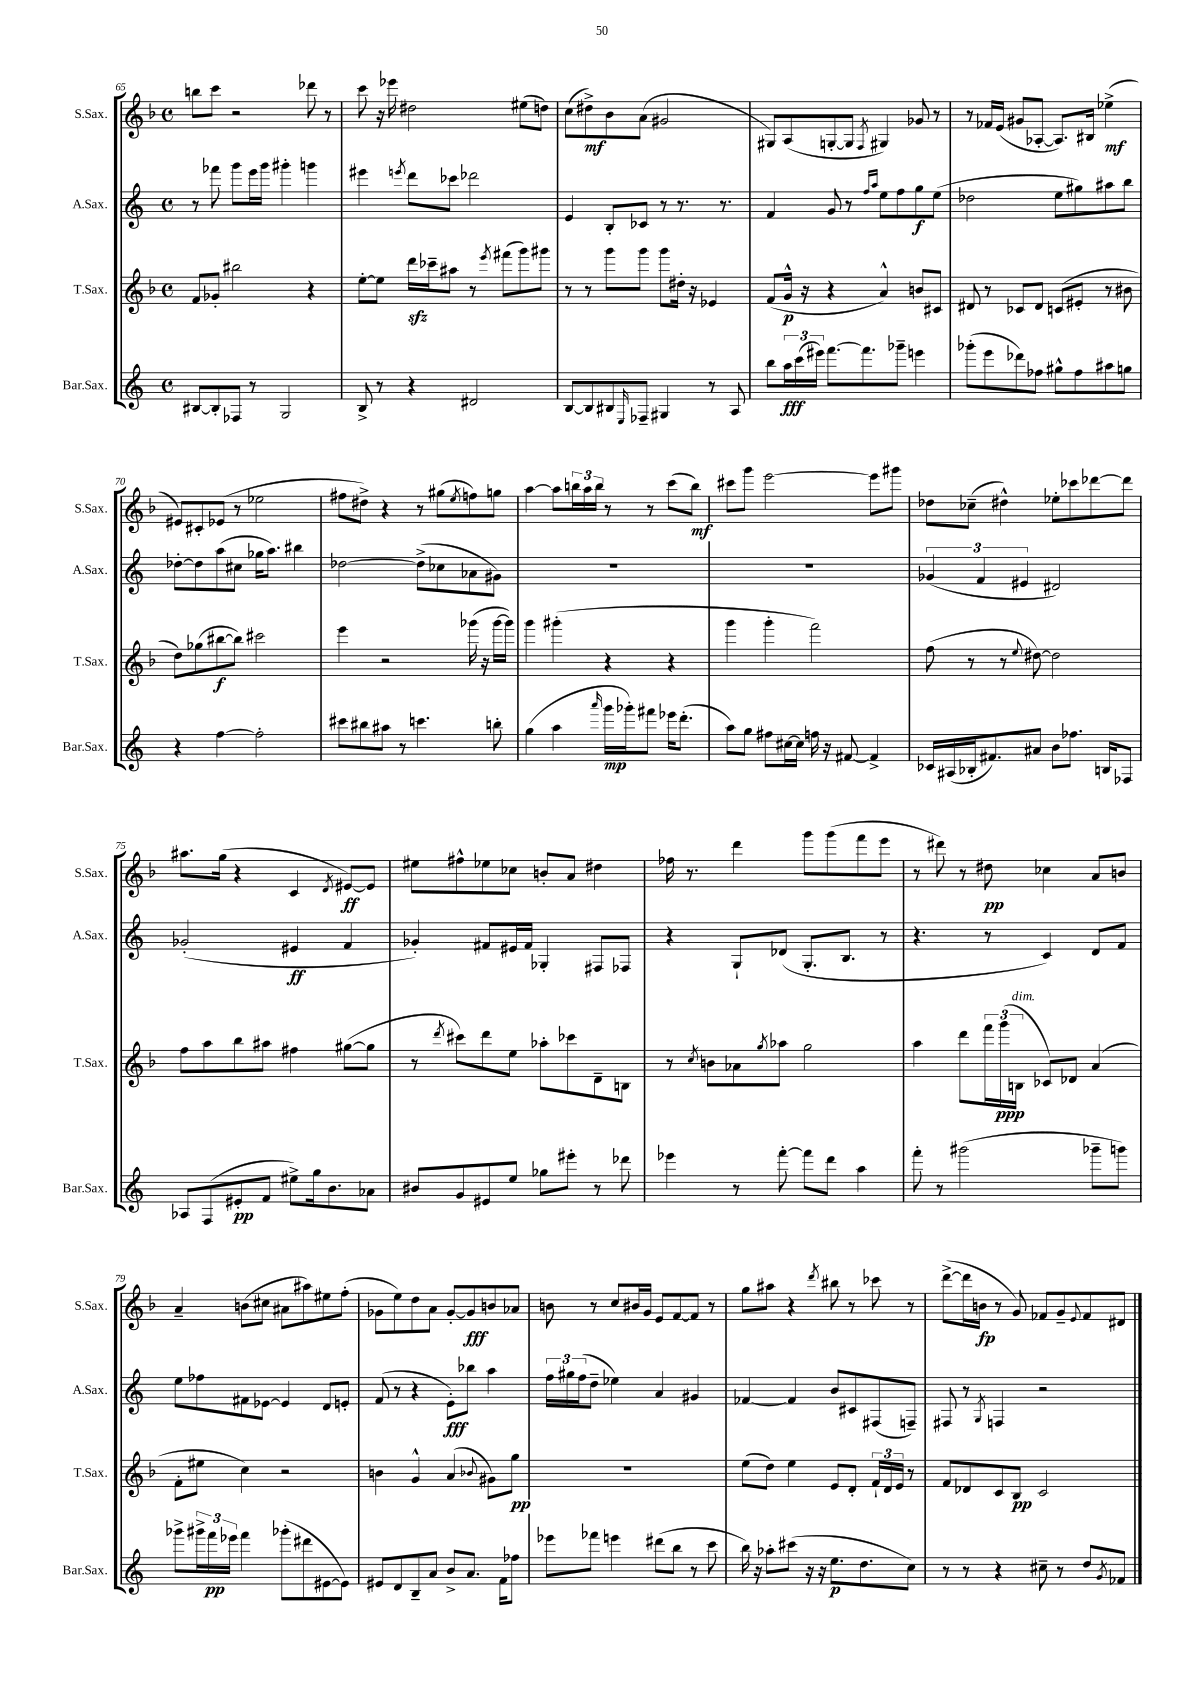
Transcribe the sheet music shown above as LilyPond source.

<<
\new StaffGroup <<
\new Staff = "s0" \with { instrumentName = "S.Sax." shortInstrumentName = "S.Sax." } {
    \clef treble \key f \major \defaultTimeSignature \time 4/4
    b''8 c'''8 r2 des'''8 r8 |
    c'''8 r16 ees'''16 dis''2 eis''8( d''8) |
    c''8( dis''8->\mf) bes'8 a'8( gis'2 |
    gis8) a8( g8~-. g8 \acciaccatura { f8 } gis4) ges'8 r8 |
    r8 fes'16 e'16( gis'8 aes8~-. aes8.) bis16 ees''4->\mf( |
    eis'8) cis'8-. ees'8( r8 ees''2 |
    fis''8 dis''8->) r4 r8 gis''8( \acciaccatura { e''8 } f''8) g''8 |
    a''4~ a''8 \tuplet 3/2 { b''16 a''16 b''16 } r8 r8 c'''8( b''8\mf) |
    cis'''8 g'''8 e'''2~ e'''8 gis'''8 |
    des''8 ces''8--( dis''4-^) ees''8-. ces'''8 des'''8~ des'''8 |
    ais''8. g''16( r4 c'4 \acciaccatura { d'8 } eis'8~\ff) eis'8 |
    eis''8 fis''8-^ ees''8 ces''8 b'8-. a'8 dis''4 |
    fes''16 r8. d'''4 g'''8 g'''8( f'''8 e'''8 |
    r8 dis'''8) r8 dis''8\pp ces''4 a'8 b'8 |
    a'4-- b'8( cis''8 ais'8 ais''8) eis''8 f''8-.( |
    ges'8 e''8) d''8 a'8 ges'8~-. ges'8\fff b'8 aes'8 |
    b'8 r8 c''8 bis'16 g'16 e'8 f'8~ f'8 r8 |
    g''8 ais''8 r4 \acciaccatura { d'''8 } bis''8 r8 ces'''8 r8 |
    d'''8~->( d'''16 b'16\fp r8 g'8) fes'8 g'8-- \appoggiatura { e'8 } fes'8 dis'8 \bar "|." |
}
\new Staff = "s1" \with { instrumentName = "A.Sax." shortInstrumentName = "A.Sax." } {
    \clef treble \key c \major \defaultTimeSignature \time 4/4
    r8 fes'''8 g'''8 e'''16 g'''16 gis'''4-. g'''4 |
    eis'''4 \acciaccatura { e'''8 } d'''8 ces'''8 des'''2 |
    e'4 b8-. ces'8 r8 r8. r8. |
    f'4 g'8 r8 \grace { f''16 a''16 } e''8 f''8 g''8\f e''8( |
    des''2 e''8 gis''8) ais''8 b''8 |
    des''8~-. des''8 a''8( cis''8 ges''16 a''8.) bis''4 |
    des''2~ des''8->( ces''8 aes'8 gis'8) |
    R1 |
    R1 |
    \tuplet 3/2 { ges'4( f'4 eis'4 } dis'2) |
    ges'2-.( eis'4\ff f'4 |
    ges'4-.) fis'8 eis'16 fis'16 ges4-. fis8 fes8 |
    r4 g8-! des'8( g8.-. b8. r8 |
    r4. r8 c'4) d'8 f'8 |
    e''8 fes''8 fis'8 ees'8~ ees'4 d'8 e'8-. |
    f'8( r8 r4 e'8-.\fff) bes''8 a''4 |
    \tuplet 3/2 { f''16 gis''16 f''16( } d''8-- ees''4) a'4 gis'4 |
    fes'4~ fes'4 b'8 cis'8 fis8( f8--) |
    fis8 r8 \acciaccatura { g8 } f4 r2 \bar "|." |
}
\new Staff = "s2" \with { instrumentName = "T.Sax." shortInstrumentName = "T.Sax." } {
    \clef treble \key f \major \defaultTimeSignature \time 4/4
    f'8 ges'8-. bis''2 r4 |
    e''8~-. e''8 d'''16\sfz ces'''16-- ais''8 r8 \acciaccatura { e'''8 } fis'''8( g'''8) gis'''8 |
    r8 r8 g'''8 g'''8 g'''8 dis''16-. r16 ees'4 |
    f'8( g'16-^\p r16 r4 a'4-^) b'8 cis'8 |
    dis'8 r8 ces'8 dis'8 c'8( eis'8-. r8 bis'8 |
    d''8) ges''8( bis''8~\f bis''8) cis'''2 |
    e'''4 r2 ges'''16( r16 ges'''16~ ges'''16) |
    g'''4 gis'''4-.( r4 r4 |
    g'''4 g'''4-. f'''2) |
    f''8( r8 r8 \appoggiatura { e''8 } dis''8~) dis''2 |
    f''8 a''8 bes''8 ais''8 fis''4 gis''8~( gis''8 |
    r8 \acciaccatura { d'''8 } cis'''8) d'''8 e''8 aes''8-. ces'''8 d'8-- b8 |
    r8 \acciaccatura { c''8 } b'8 aes'8 \acciaccatura { g''8 } aes''8 g''2 |
    a''4 d'''8 \tuplet 3/2 { f'''16 g'''16\ppp( b16^\markup { \italic "dim." } } ces'8) des'8 a'4( |
    f'8-. eis''8 c''4) r2 |
    b'4 g'4-^ a'4( \appoggiatura { bes'8 } gis'8) g''8\pp |
    R1 |
    e''8( d''8) e''4 e'8 d'8-. \tuplet 3/2 { f'16-! d'16 e'16 } r8 |
    f'8 des'8 c'8 bes8\pp c'2 \bar "|." |
}
\new Staff = "s3" \with { instrumentName = "Bar.Sax." shortInstrumentName = "Bar.Sax." } {
    \clef treble \key c \major \defaultTimeSignature \time 4/4
    bis8~ bis8-. fes8 r8 g2 |
    b8-> r8 r4 dis'2 |
    b8~ b8 bis8 \grace { e16 } fes8-- gis4 r8 a8 |
    b''8 \tuplet 3/2 { a''16\fff c'''16( eis'''16) } f'''8.~ f'''8. ges'''8-- e'''4 |
    ges'''8-.( e'''8 des'''8) fes''8 gis''8-^ fes''8 ais''8 g''8 |
    r4 f''4~ f''2-. |
    cis'''8 bis''8 ais''8 r8 c'''4. b''8-. |
    g''4( a''4 \grace { a'''16 } g'''16\mp ges'''16-.) fis'''8 ees'''16 d'''8.-.( |
    a''8) g''8 fis''8 cis''16~ cis''16 f''16 r16 fis'8~ fis'4-> |
    ces'16 ais16( bes16-. fis'8.) ais'8 b'8 fes''8. b16 fes8 |
    aes8 f8( eis'8-.\pp f'8 eis''8->) g''16 b'8. aes'8 |
    bis'8 g'8 eis'8 e''8 ges''8 eis'''8-. r8 des'''8 |
    ees'''4 r8 f'''8~-. f'''8 d'''8 a''4 |
    f'''8-. r8 gis'''2( ges'''8-- g'''8) |
    ges'''8-> \tuplet 3/2 { gis'''16-> f'''16\pp ees'''16 } f'''4 ges'''8-.( dis'''8 eis'8~ eis'8) |
    eis'8 d'8 b8-- a'8 b'8-> a'8. f'16 fes''8 |
    ees'''8 fes'''8 e'''4 dis'''8( b''8 r8 c'''8 |
    b''16) r16 aes''8-. cis'''8( r16 r16 e''8.\p d''8. c''8) |
    r8 r8 r4 cis''8-- r8 d''8 \acciaccatura { g'8 } fes'8 \bar "|." |
}
>>
>>
\layout { \context { \Score currentBarNumber = #65 } }
